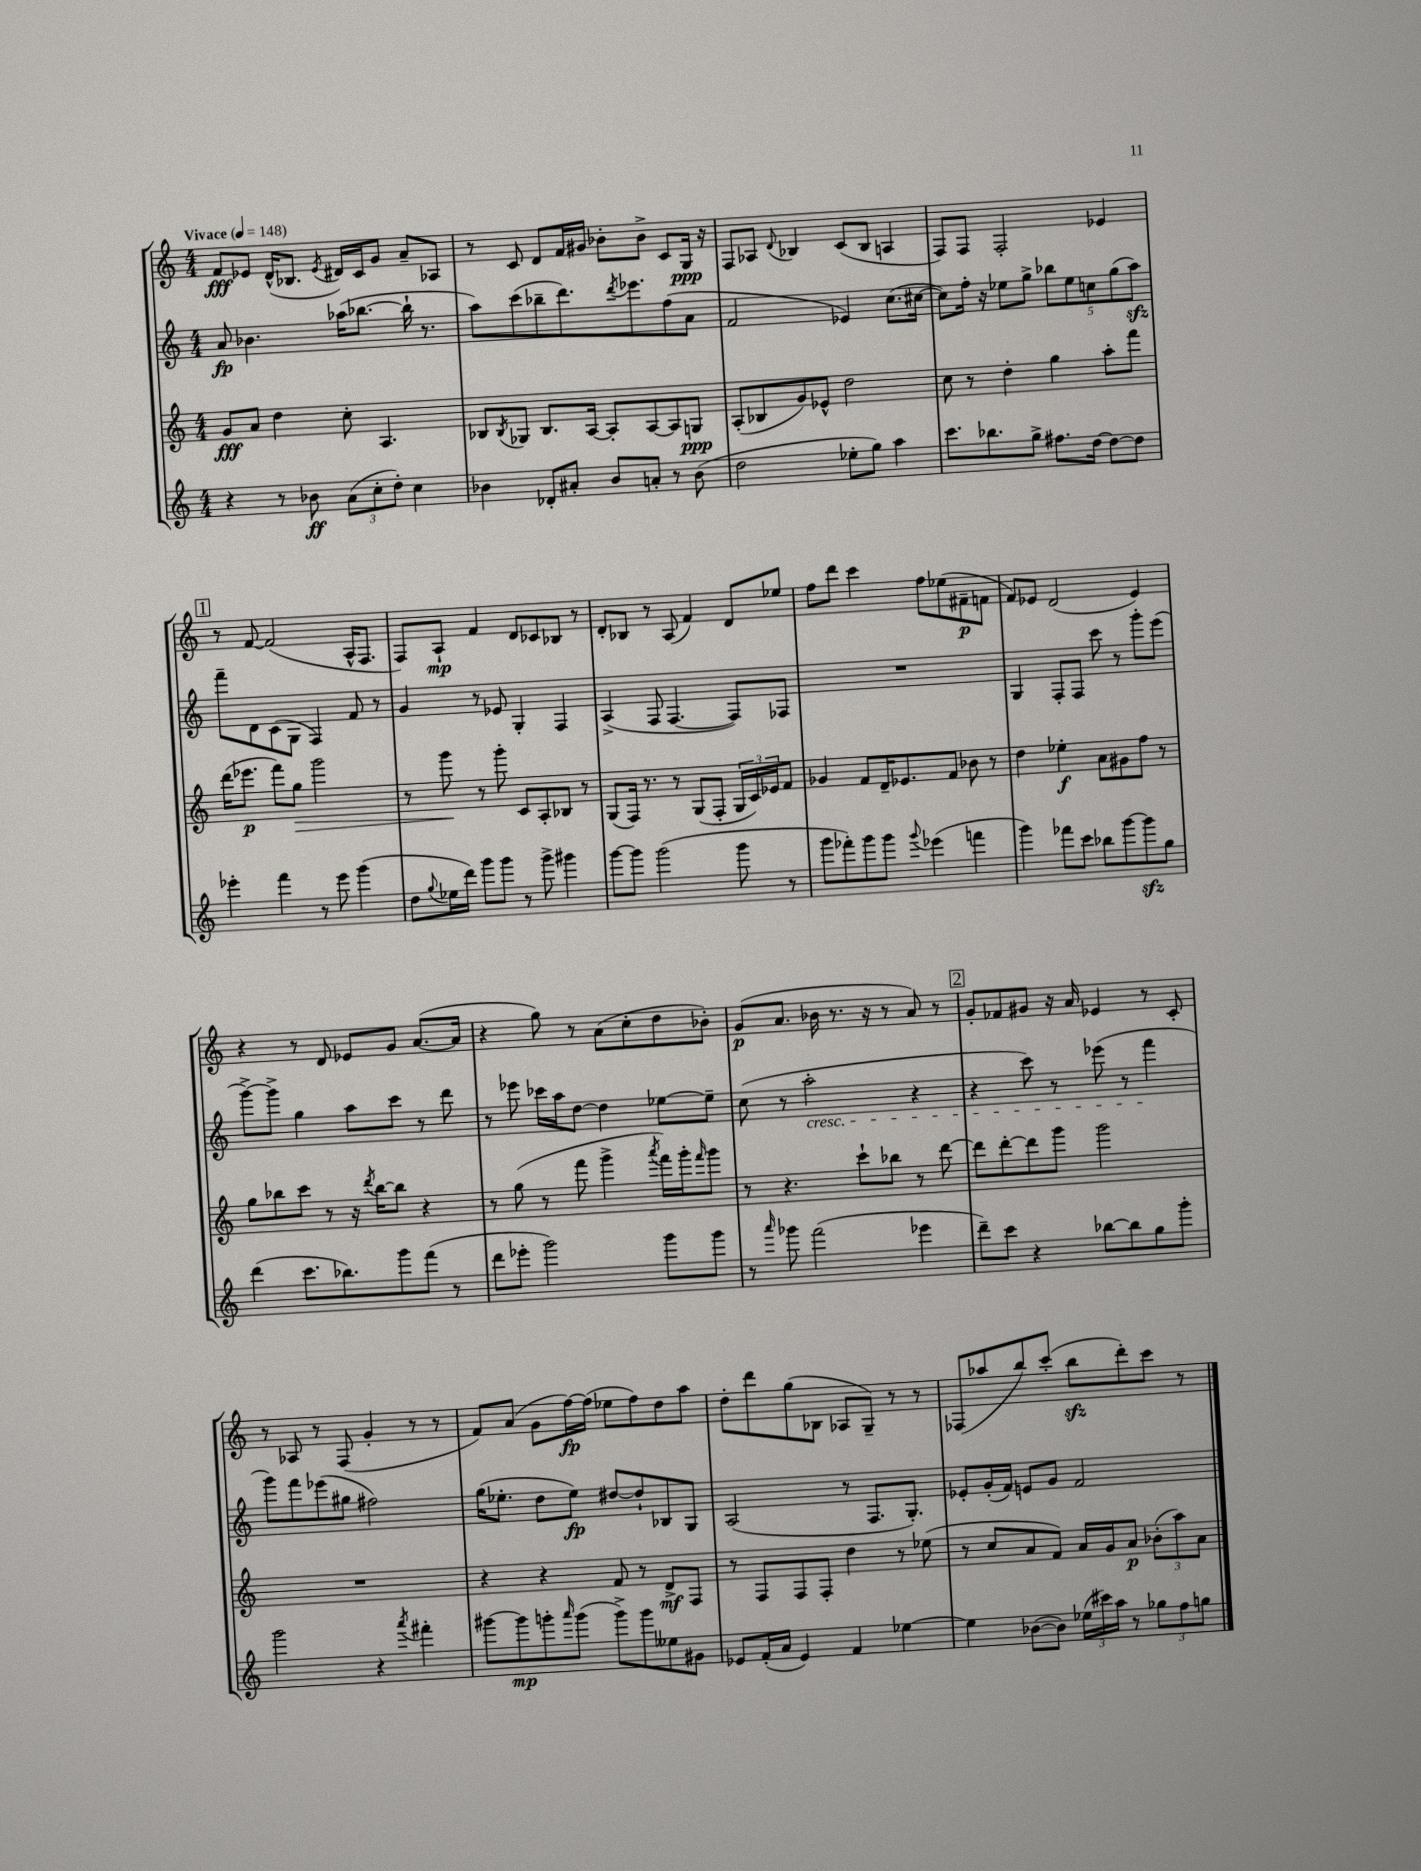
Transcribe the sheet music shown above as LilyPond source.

<<
\new StaffGroup <<
\new Staff = "s0" {
    \clef treble \key c \major \numericTimeSignature \time 4/4 \tempo "Vivace" 4 = 148
    f'8\fff ees'8 d'16-^( bes8. \acciaccatura { ees'8 } dis'16) c'16 g'8 a'8-- aes8 |
    r8 c'8 d'8 f'16 gis'16 bes'8-. bes'8-> c'8 g16\ppp r16 |
    f8 aes8 \appoggiatura { d'8 } bes4 c'8( bes8 a4 |
    f8) f8 f2-. ees'4 |
    \mark \markup { \box "1" } r8 f'8~ f'2( a16-^ f8. |
    f8) a8-!\mp f'4 d'8 ces'8 bes8 r8 |
    d'8-. bes8 r8 a8( f'4) d'8 ees''8 |
    f''8 d'''8 c'''4 f''8 ees''8( fis'8--\p f'8 |
    f'8) ees'8 d'2( ees'4) |
    r4 r8 d'8 ees'8 g'8 a'8.~( a'16 |
    r4 g''8) r8 a'8( c''8-. d''8 bes'8-.) |
    g'8\p( a'8. bes'16 r8. r16 r8 a'8) r8 |
    \mark \markup { \box "2" } g'8-. fes'8 gis'8 r16 a'16 ees'4 r8 c'8-. |
    r8 aes8 r8 f8( g'4-. r8 r8 |
    f'8) a'8( g'8 f''16~\fp) f''16( ees''8 f''8) d''8 a''8 |
    d''8-. d'''8 g''8( bes8 aes8 g8--) r8 r8 |
    fes8( aes''8 b''8) c'''8-.( b''8\sfz d'''8-.) c'''8 r8 \bar "|." |
}
\new Staff = "s1" {
    \clef treble \key c \major \numericTimeSignature \time 4/4
    a'8\fp bes'4. aes''16( bes''8.~ bes''16-! r8. |
    a''8) c'''8( bes''8-- d'''8.) \acciaccatura { d'''8 } ees'''8. f''8( a'8 |
    f'2 ees'4) c''8.( cis''16~ |
    cis''8) f''16-. r16 ees''8 g''8-> \tuplet 5/4 { bes''8 ees''8 c''8 g''8( a''8\sfz) } |
    \mark \markup { \box "1" } f'''8-- d'8 c'8( g8 f4) f'8 r8 |
    g'4 r8 ees'8 g4-. f4 |
    a4->( f8 f4.~ f8) fes8 |
    R1 |
    g4 f8-. f8 c'''8 r8 g'''8-. e'''8( |
    g'''8~->) g'''8-> g''4 a''8 c'''8 r8 d'''8 |
    r8 ees'''8 ces'''16 a''16 d''8~ d''4 ees''8~ ees''8-- |
    c''8( r8 a''2-.\cresc r4 |
    \mark \markup { \box "2" } r4 c'''8) r8 ees'''8( r8 f'''4\! |
    g'''8) f'''8 ees'''8( gis''8 fis''2) |
    g''16( ees''8.-. d''8 ees''8\fp) dis''8~ dis''8-! bes8 g8 |
    a2( r8 f8. g8.-.) |
    ees'8-. g'16-.( f'16) e'8 g'8 f'2 \bar "|." |
}
\new Staff = "s2" {
    \clef treble \key c \major \numericTimeSignature \time 4/4
    g'8\fff a'8 d''4 c''8-. a4. |
    bes8 \acciaccatura { bes8 } ges8 bes8. a16~ a8-. a8~ a8 g8\ppp |
    a8-.( bes8 g'8) ees'8-^ d''2 |
    c''8 r8 d''4-. g''4 a''8-. f'''8 |
    \mark \markup { \box "1" } d'''16( ees'''8.\p f'''8) g''8\> g'''2 |
    r8 g'''8\! r8 g'''8-. c'8 a8-. bes8 r8 |
    g8( f16) r8. r8 g8( f8-. \tuplet 3/2 { g16 c'16) ees'16 } f'8 |
    ges'4 f'8 d'16-- ees'8. f'8 bes'8 r8 |
    d''4 ees''4-.\f a'8 gis'8 f''8 r8 |
    g''8 bes''8 c'''8 r8 r16 \acciaccatura { d'''8 } bes''16~ bes''8 r4 |
    r8 g''8( r8 f'''8 g'''4-> \acciaccatura { a'''8 } f'''16) g'''16-. \grace { f'''16 } g'''8 |
    r8 r4. c'''8-! bes''8 r8 d'''8~ |
    \mark \markup { \box "2" } d'''8 d'''8~-. d'''8 g'''8 g'''2 |
    R1 |
    r4 r4 f'8 r8 d'8->\mf f8 |
    r8 f8 f8 f8-. d''4 r8 ees''8( |
    r8 c''8 a'8 f'8) a'16 g'16 a'8\p \tuplet 3/2 { bes'8-.( a''8) a'8 } \bar "|." |
}
\new Staff = "s3" {
    \clef treble \key c \major \numericTimeSignature \time 4/4
    r4 r8 bes'8\ff \tuplet 3/2 { a'8( c''8-. d''8-.) } c''4 |
    bes'4 des'8-. ais'8-. bes'8 a'8-. r8 bes'8( |
    d''2 ees''8-. g''8) a''4 |
    c'''8. bes''8. g''8-> fis''8. d''16~ d''8~ d''8 |
    \mark \markup { \box "1" } ees'''4-. f'''4 r8 ees'''8 g'''4( |
    d''8 \appoggiatura { g''8 } ees''16 d'''16) g'''8 g'''8 r8 g'''8-> gis'''4 |
    g'''8~ g'''8 g'''2( g'''8 r8 |
    g'''8 fes'''8-.) g'''8 g'''8 \appoggiatura { g'''8 } ees'''4( f'''4 |
    g'''4) fes'''8 c'''8 bes''8 g'''8~ g'''8\sfz g''8 |
    d'''4( c'''8. bes''8.) g'''8 f'''8( r8 |
    d'''8 ees'''8-. g'''2) g'''8 g'''8 |
    r8 \grace { a'''16 } ges'''8 f'''2( ees'''4 |
    \mark \markup { \box "2" } d'''8--) c'''8 r4 bes''8~ bes''8 g''8 g'''8-. |
    g'''2 r4 \acciaccatura { a'''8 } fis'''4-. |
    gis'''8~ gis'''8\mp g'''8-. \grace { a'''16 } g'''8( g'''8->) g'''8 eeses''8 gis'8 |
    ees'8 f'16-.( a'16 ees'4) f'4 ees''4~ |
    ees''4 bes'8~( bes'8) \tuplet 3/2 { ees''16( cis'''16) a''16 } r8 \tuplet 3/2 { ges''8 f''8 g''8 } \bar "|." |
}
>>
>>
\layout { \context { \Score \remove "Bar_number_engraver" } }
